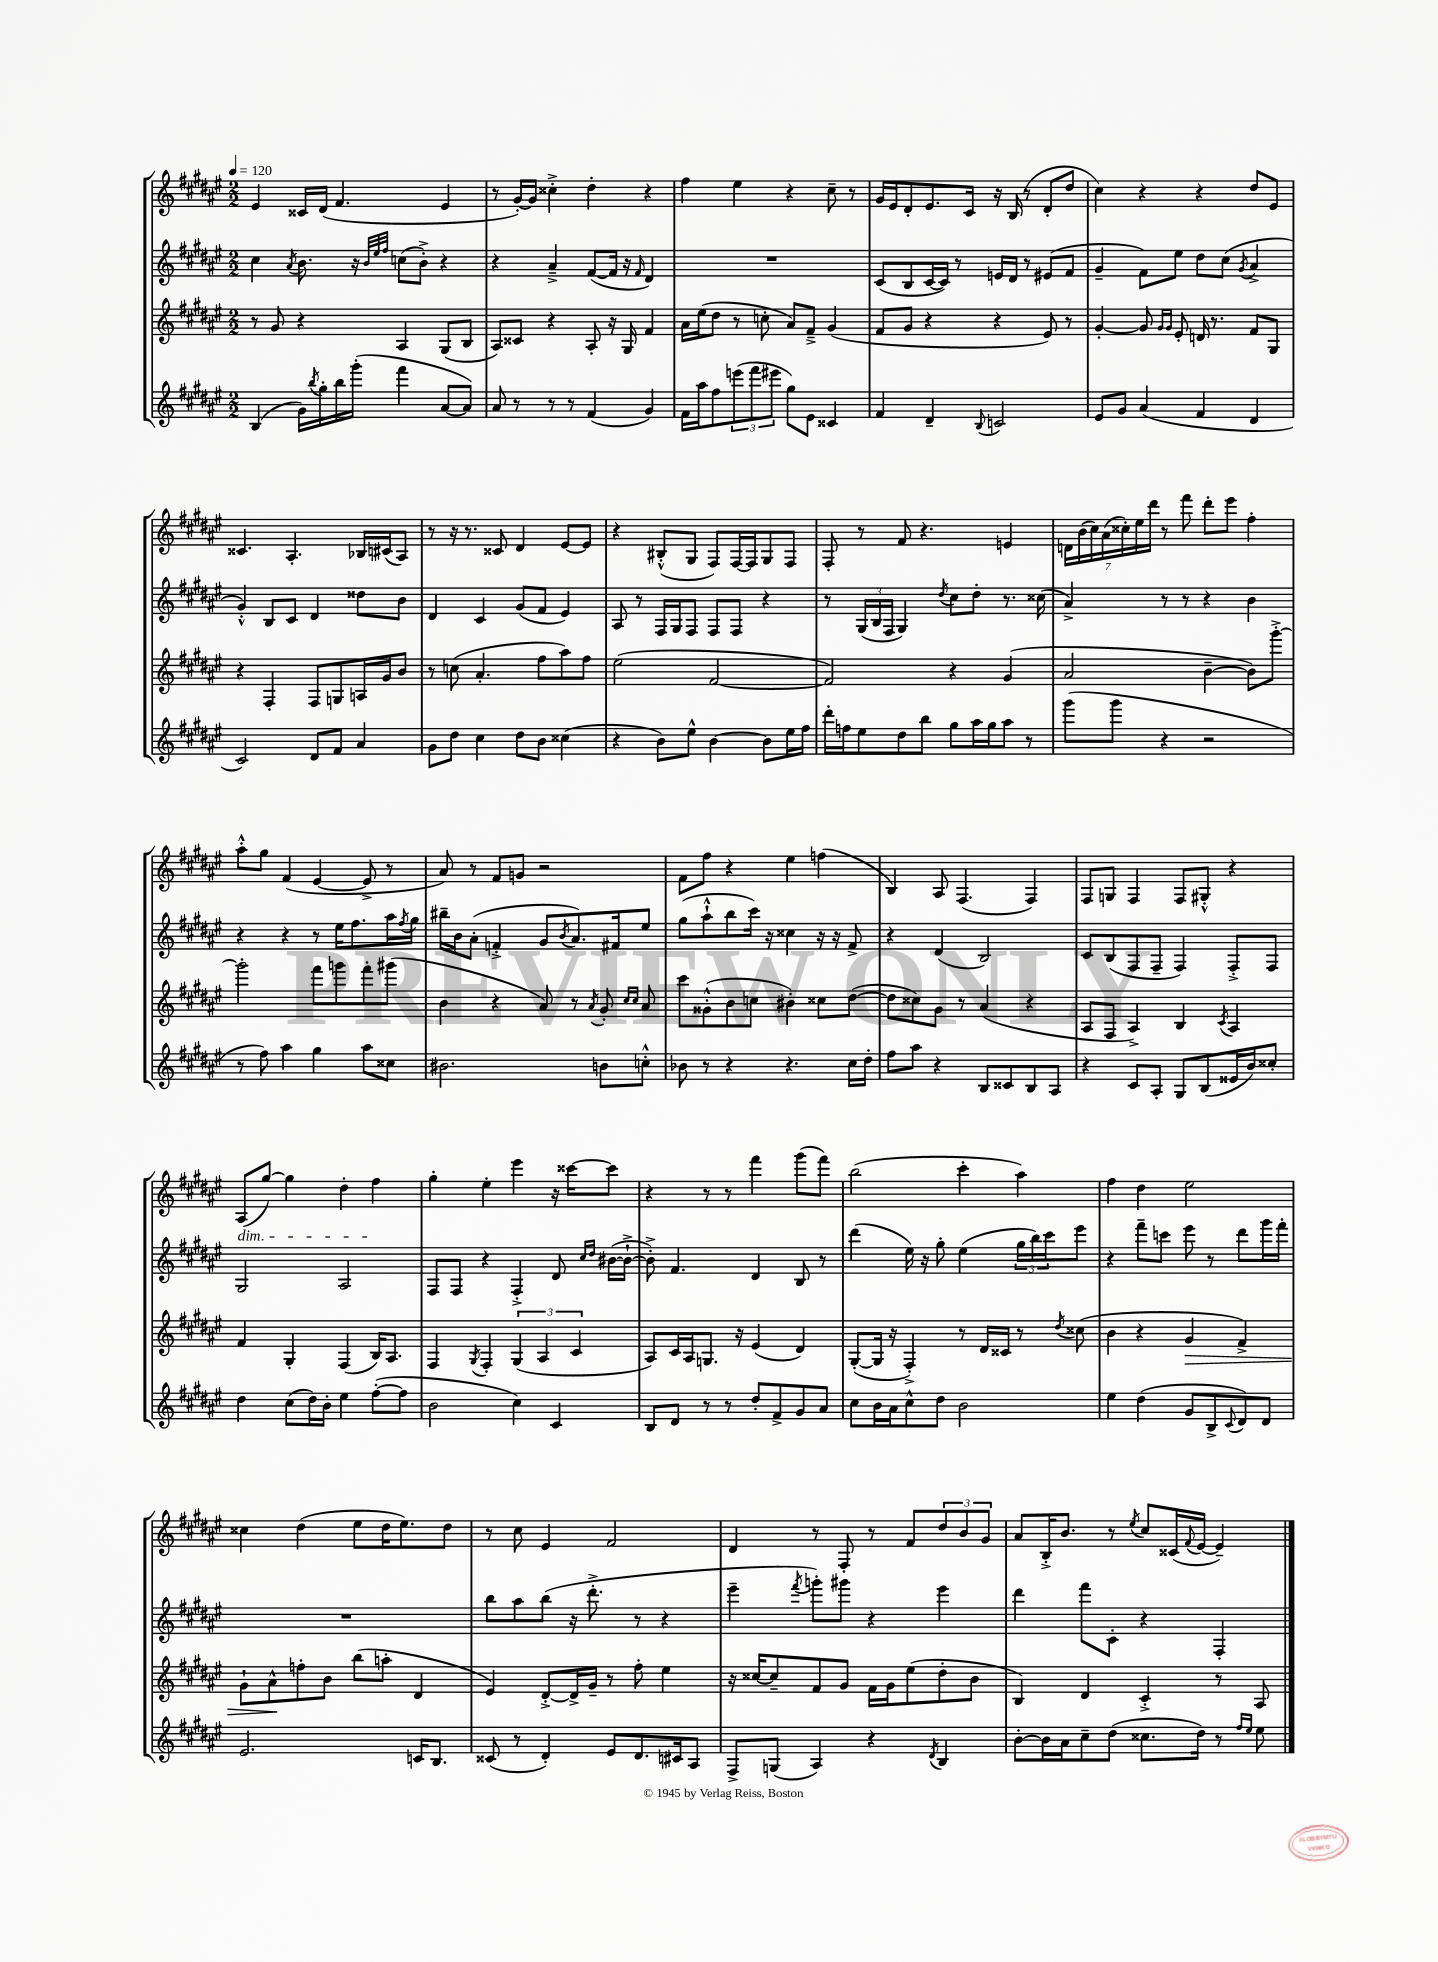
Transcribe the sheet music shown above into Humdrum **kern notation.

**kern	**kern	**dynam	**kern	**kern
*part4	*part3	*part3	*part2	*part1
*staff4	*staff3	*staff3	*staff2	*staff1
*clefG2	*clefG2	*	*clefG2	*clefG2
*k[f#c#g#d#a#e#]	*k[f#c#g#d#a#e#]	*	*k[f#c#g#d#a#e#]	*k[f#c#g#d#a#e#]
*M2/2	*M2/2	*	*M2/2	*M2/2
*MM120	*MM120	*	*MM120	*MM120
=1	=1	=1	=1	=1
(4B/	8r	.	4cc#\	4e#/
.	8g#/	.	.	.
.	.	.	8qa#/	.
16g#\LL)	4r	.	8.b\	16c##X/LL
8qbb/	.	.	.	.
16gg#'\	.	.	.	(16d#/JJ
16bb\	.	.	.	4.f#/
(16ggg#'\JJ	.	.	16r	.
.	.	.	32qqb/LLL	.
.	.	.	32qqee#/	.
.	.	.	32qqff#/JJJ	.
4fff#\	4A#/	.	(8ccn\L	.
.	.	.	8b'^\J)	.
[8a#/L	(8G#/L	.	4r	4e#/
8a#/J])	8B/J	.	.	.
=2	=2	=2	=2	=2
8a#/	8A#/L)	.	4r	8r
8r	8c##X/J	.	.	[16g#'/LL)
.	.	.	.	16g#/JJ]
8r	4r	.	4a#~^/	4cc##X'^\
8r	.	.	.	.
(4f#/	8A#'/	.	([8f#/L	4dd#'\
.	16r	.	16f#/Jk]	.
.	16G#/	.	16r	.
.	.	.	16qqf#/	.
4g#/)	4f#/	.	4d#/)	4r
=3	=3	=3	=3	=3
16f#\LL	16a#\LL	.	1r	4ff#\
16aa#\J	(16ee#\J	.	.	.
8ff#\	8dd#\J	.	.	.
(12eeen\	8r	.	.	4ee#\
12fff#\	.	.	.	.
.	8ccn'\	.	.	.
12eee#X\J	.	.	.	.
8gg#\L)	8a#/L)	.	.	4r
8e#\J	8f#~^/J	.	.	.
4c##X/	(4g#/	.	.	8cc#~\
.	.	.	.	8r
=4	=4	=4	=4	=4
4f#/	8f#/L	.	(8c#/L	16g#/LL
.	.	.	.	16e#/J
.	8g#/J	.	8B/	8d#'/
4d#~/	4r	.	[16c#/L	8.e#/
.	.	.	16c#/JJ])	.
.	.	.	8r	.
.	.	.	.	16c#/Jk
8qqB/	.	.	.	.
2cn/	4r	.	16en/LL	16r
.	.	.	16d#/JJ	(16B/
.	.	.	8r	8r
.	8e#/)	.	(8e#X/L	8d#'/L
.	8r	.	8f#/J	8dd#/J
=5	=5	=5	=5	=5
8e#/L	[4g#'/	.	4g#~/	4cc#\)
8g#/J	.	.	.	.
(4a#/	8g#/]	.	8f#\L)	4r
.	16qqg#/LL	.	.	.
.	16qqg#/JJ	.	.	.
.	8e#'/	.	8ee#\J	.
4f#/	16dn/	.	8dd#\L	4r
.	8.r	.	.	.
.	.	.	(8cc#\J	.
.	.	.	8qg#/	.
4d#/	8f#/L	.	4a#^/	8dd#/L
.	8G#/J	.	.	8e#/J
!!LO:LB:g=z
=6	=6	=6	=6	=6
2c#/)	4r	.	4g#'^^/)	4.c##X/
.	4F#'/	.	8B/L	.
.	.	.	8c#/J	4.A#'/
8d#/L	8F#/L	.	4d#/	.
8f#/J	8Gn/	.	.	.
4a#/	16An/L	.	8dd##X\L	16B-X/LL
.	16g#/J	.	.	(16c#X/J
.	8b/J	.	8b\J	8A#/J)
=7	=7	=7	=7	=7
8g#\L	8r	.	4d#/	8r
8dd#\J	(8ccn\	.	.	16r
.	.	.	.	8.r
4cc#\	4.a#'/	.	4c#/	.
.	.	.	.	8c##X/
8dd#\L	.	.	(8g#/L	4d#/
8b\J	8ff#\L	.	8f#/J	.
(4cc##X\	8aa#\)	.	4e#/)	[8e#/L
.	8ff#\J	.	.	8e#/J]
=8	=8	=8	=8	=8
4r	(2ee#\	.	8A#/	4r
.	.	.	8r	.
8b\L)	.	.	16F#/LL	(8B#X'^^/L
.	.	.	16G#/J	.
8ee#^^\J	.	.	8F#/J	8G#/J
[4b\	[2f#/	.	8F#/L	8F#/L)
.	.	.	8F#/J	[16F#/L
.	.	.	.	16F#/J]
8b\L]	.	.	4r	8G#/
16ee#\L	.	.	.	8F#/J
16ff#\JJ	.	.	.	.
=9	=9	=9	=9	=9
16ddd#'\LL	2f#/])	.	8r	8F#'/
16ffn\J	.	.	.	.
8ee#\	.	.	(24G#/LL	8r
.	.	.	24B/	.
.	.	.	24F#/JJ	.
8dd#\	.	.	4G#/)	8f#/
8bb\J	.	.	.	4.r
.	.	.	8qdd#/	.
8gg#\L	4r	.	8cc#\L	.
16aa#\L	.	.	8dd#'\J	.
16gg#\J	.	.	.	.
8aa#\J	(4g#/	.	8.r	4en/
8r	.	.	.	.
.	.	.	(16cc##X\	.
=10	=10	=10	=10	=10
(8ggg#\L	2a#/	.	4a#^/)	28dn\LL
.	.	.	.	(28b\
.	.	.	.	28cc#\)
.	.	.	.	(28a#\
8ggg#\J	.	.	.	.
.	.	.	.	28cc##X'\)
.	.	.	.	28ee#\
.	.	.	.	28ddd#\JJ
4r	.	.	8r	8r
.	.	.	8r	8fff#\
2r	[4b~\	.	4r	8ddd#'\L
.	.	.	.	8eee#\J
.	8b\L])	.	4b\	4ff#'\
.	[8ggg#'^\J	.	.	.
!!LO:LB:g=z
=11	=11	=11	=11	=11
8r	2ggg#'\]	.	4r	8aa#'^^\L
8ff#\)	.	.	.	8gg#\J
4aa#\	.	.	4r	(4f#/
4gg#\	8fff#\L	.	8r	[4e#/
.	8gggn\	.	16ee#\KL	.
.	.	.	8.ff#\	.
8aa#\L	8fff#'\	.	.	8e#^/]
8cc##X\J	(8ggg#X\J	.	16aa#\L	8r
.	.	.	8qff#/	.
.	.	.	16gg#\JJ	.
=12	=12	=12	=12	=12
2.b#X\	4b\	.	16bb#X~\LL	8a#/)
.	.	.	16b\J	.
.	.	.	(8a#'\J	8r
.	4r	.	4fn'^/	8f#/L
.	.	.	.	8gn/J
.	8a#/)	.	8g#/L	2r
.	.	.	8qb/	.
.	8r	.	8.a#/)	.
.	8qa#/	.	.	.
8bn\L	8g#'/	.	.	.
.	.	.	16f#X/k	.
.	16qqcc#/LL	.	.	.
.	16qqcc#/JJ	.	.	.
8ccn'^^\J	8a#/	.	8ee#/J	.
=13	=13	=13	=13	=13
8b-X\	8ccc#\L	.	(8gg#\L	8f#\L
8r	(8g##X'^^\	.	8aa#`^^\	8ff#\J
4r	8b\	.	8bb\	4r
.	8ccn\J	.	16ccc#\Jk)	.
.	.	.	16r	.
4.r	4b#X'\)	.	4cc##X\	4ee#\
.	8cc##X\L	.	16r	(4ffn\
.	.	.	16r	.
16cc#\LL	([8dd#\J	.	8f#^/	.
16dd#'\JJ	.	.	.	.
=14	=14	=14	=14	=14
8ff#\L	8dd#\L]	.	4r	4B/)
8aa#\J	8cc##X\)	.	.	.
4r	8g#\J	.	(4d#/	8A#/
.	8r	.	.	(4.F#/
8B/L	(4a#/	.	2B/)	.
8c##X/	.	.	.	.
8B/	4r	.	.	4F#/)
8A#/J	.	.	.	.
=15	=15	=15	=15	=15
4r	8A#/L	.	8c#/L	8F#/L
.	8F#/J	.	(8B/	8Gn/J
8c#/L	4A#^/)	.	8F#/	4F#/
8A#'/J	.	.	8F#~/J	.
8G#/L	4B/	.	4F#/)	8F#/L
(8B/	.	.	.	8G#X'^^/J
.	8qc#/	.	.	.
16e##X/L	4A#/	.	8F#'^/L	4r
16b/J)	.	.	.	.
8cc##X'/J	.	.	8F#/J	.
!!LO:LB:g=z
=16	=16	=16	=16	=16
!	!	!	!	!LO:TX:b:i:t=dim.
4dd#\	4f#/	.	2G#/	(8A#/L
.	.	.	.	[8gg#/J)
(8cc#\L	4G#'/	.	.	4gg#\]
16dd#\L)	.	.	.	.
16b'\JJ	.	.	.	.
4ee#\	(4F#/	.	2A#/	4dd#'\
([8ff#'\L	16B/KL)	.	.	4ff#\
.	8.A#/J	.	.	.
8ff#\J]	.	.	.	.
=17	=17	=17	=17	=17
2b\	4F#/	.	8F#/L	4gg#'\
.	.	.	8F#/J	.
.	8qG#/	.	.	.
.	4F#'/	.	4r	4ee#'\
4cc#\)	(6G#/	.	4F#'^/	4eee#\
.	6A#/	.	.	.
4c#/	.	.	8d#/	16r
.	.	.	.	[16ccc##X\KL
.	6c#/	.	.	.
.	.	.	16qqcc#/LL	.
.	.	.	16qqdd#/JJ	.
.	.	.	([16b#X\LL	8ccc##\J]
.	.	.	16b#`^\JJ_	.
=18	=18	=18	=18	=18
8B/L	8A#/L)	.	8b#'^\])	4r
8d#/J	16c#/L	.	4.f#/	.
.	16A#/J	.	.	.
8r	8.Gn/J	.	.	8r
8r	.	.	.	8r
.	16r	.	.	.
8dd#'/L	(4e#/	.	4d#/	4fff#\
8f#^/	.	.	.	.
8g#/	4d#/)	.	8B/	(8ggg#\L
8a#/J	.	.	8r	8fff#\J)
=19	=19	=19	=19	=19
8cc#\L	([8G#'/L	.	(4ddd#\	(2bb\
16b\L	16G#/Jk]	.	.	.
16a#\J	16r	.	.	.
8cc#^^\	4F#'^/)	.	16ee#\)	.
.	.	.	16r	.
8dd#\J	.	.	8gg#'\	.
2b\	8r	.	(4ee#\	4ccc#'\
.	16d#/LL	.	.	.
.	16c##X/JJ	.	.	.
.	8r	.	24gg#\LL	4aa#\)
.	.	.	24bb\)	.
.	.	.	24ccc#\J	.
.	8qdd#/	.	.	.
.	(8cc##X\	.	8eee#\J	.
=20	=20	=20	=20	=20
4ee#\	4b\	.	4r	4ff#\
(4dd#\	4r	.	8fff#~\L	4dd#\
.	.	.	8cccn\J	.
!	!	!LO:HP:b	!	!
8g#/L	4g#/	>	8eee#\	2ee#\
8B^/	.	.	8r	.
8qqc#/	.	.	.	.
8d#/)	4f#^/)	.	8ddd#\L	.
8d#/J	.	.	16ggg#\L	.
.	.	.	16fff#'\JJ	.
!!LO:LB:g=z
=21	=21	=21	=21	=21
2.e#/	8g#`\L	.	1r	4cc##X\
.	8a#^^\	.	.	.
.	8ffn'\	]	.	(4dd#\
.	8b\J	.	.	.
.	(8bb\L	.	.	8ee#\L
.	8aan'\J	.	.	16dd#\K
.	.	.	.	8.ee#\)
16cn/KL	4d#/	.	.	.
8.B/J	.	.	.	.
.	.	.	.	8dd#\J
=22	=22	=22	=22	=22
(8c##X/	4e#/)	.	8bb\L	8r
8r	.	.	8aa#\	8cc#\
4d#'/)	[8d#'^/L	.	(8bb\J	4e#/
.	16d#^/L]	.	16r	.
.	16g#~/JJ	.	8.ddd#'^\	.
8e#/L	8r	.	.	2f#/
8.d#/	8ff#'\	.	8r	.
.	4ee#\	.	4r	.
16c#X/k	.	.	.	.
8A#/J	.	.	.	.
=23	=23	=23	=23	=23
8F#^/L	16r	.	4eee#~\	4d#/
.	[16cc##X/KL	.	.	.
(8Gn/J	8cc##~/]	.	.	.
.	.	.	8qfff#/	.
4A#/)	8f#/	.	8gggn'\L)	8r
.	8g#/J	.	8ggg#X\J	8F#'/
4r	16f#\LL	.	4r	8r
.	16g#\J	.	.	.
.	(8ee#\	.	.	8f#/L
8qd#/	.	.	.	.
4B/	8dd#'\	.	4eee#\	12dd#/
.	.	.	.	12b/
.	8b\J	.	.	.
.	.	.	.	12g#/J
=24	=24	=24	=24	=24
[8b'\L	4B/)	.	4ddd#\	8a#/L
16b\L]	.	.	.	16B'^/K
16a#\J	.	.	.	8.b/J
8cc#~\	4d#/	.	8fff#\L	.
(8dd#\J	.	.	8c#'\J	8r
.	.	.	.	8qee#/
8.cc##X\L	4c#'^/	.	4r	8cc#/L
.	.	.	.	(16c##X/L
.	.	.	.	8qqf#/
16dd#\Jk)	.	.	.	[16e#/JJ
8r	8r	.	4F#'/	4e#~/])
16qqff#/LL	.	.	.	.
16qqee#/JJ	.	.	.	.
8ee#\	8A#/	.	.	.
==	==	==	==	==
*-	*-	*-	*-	*-
